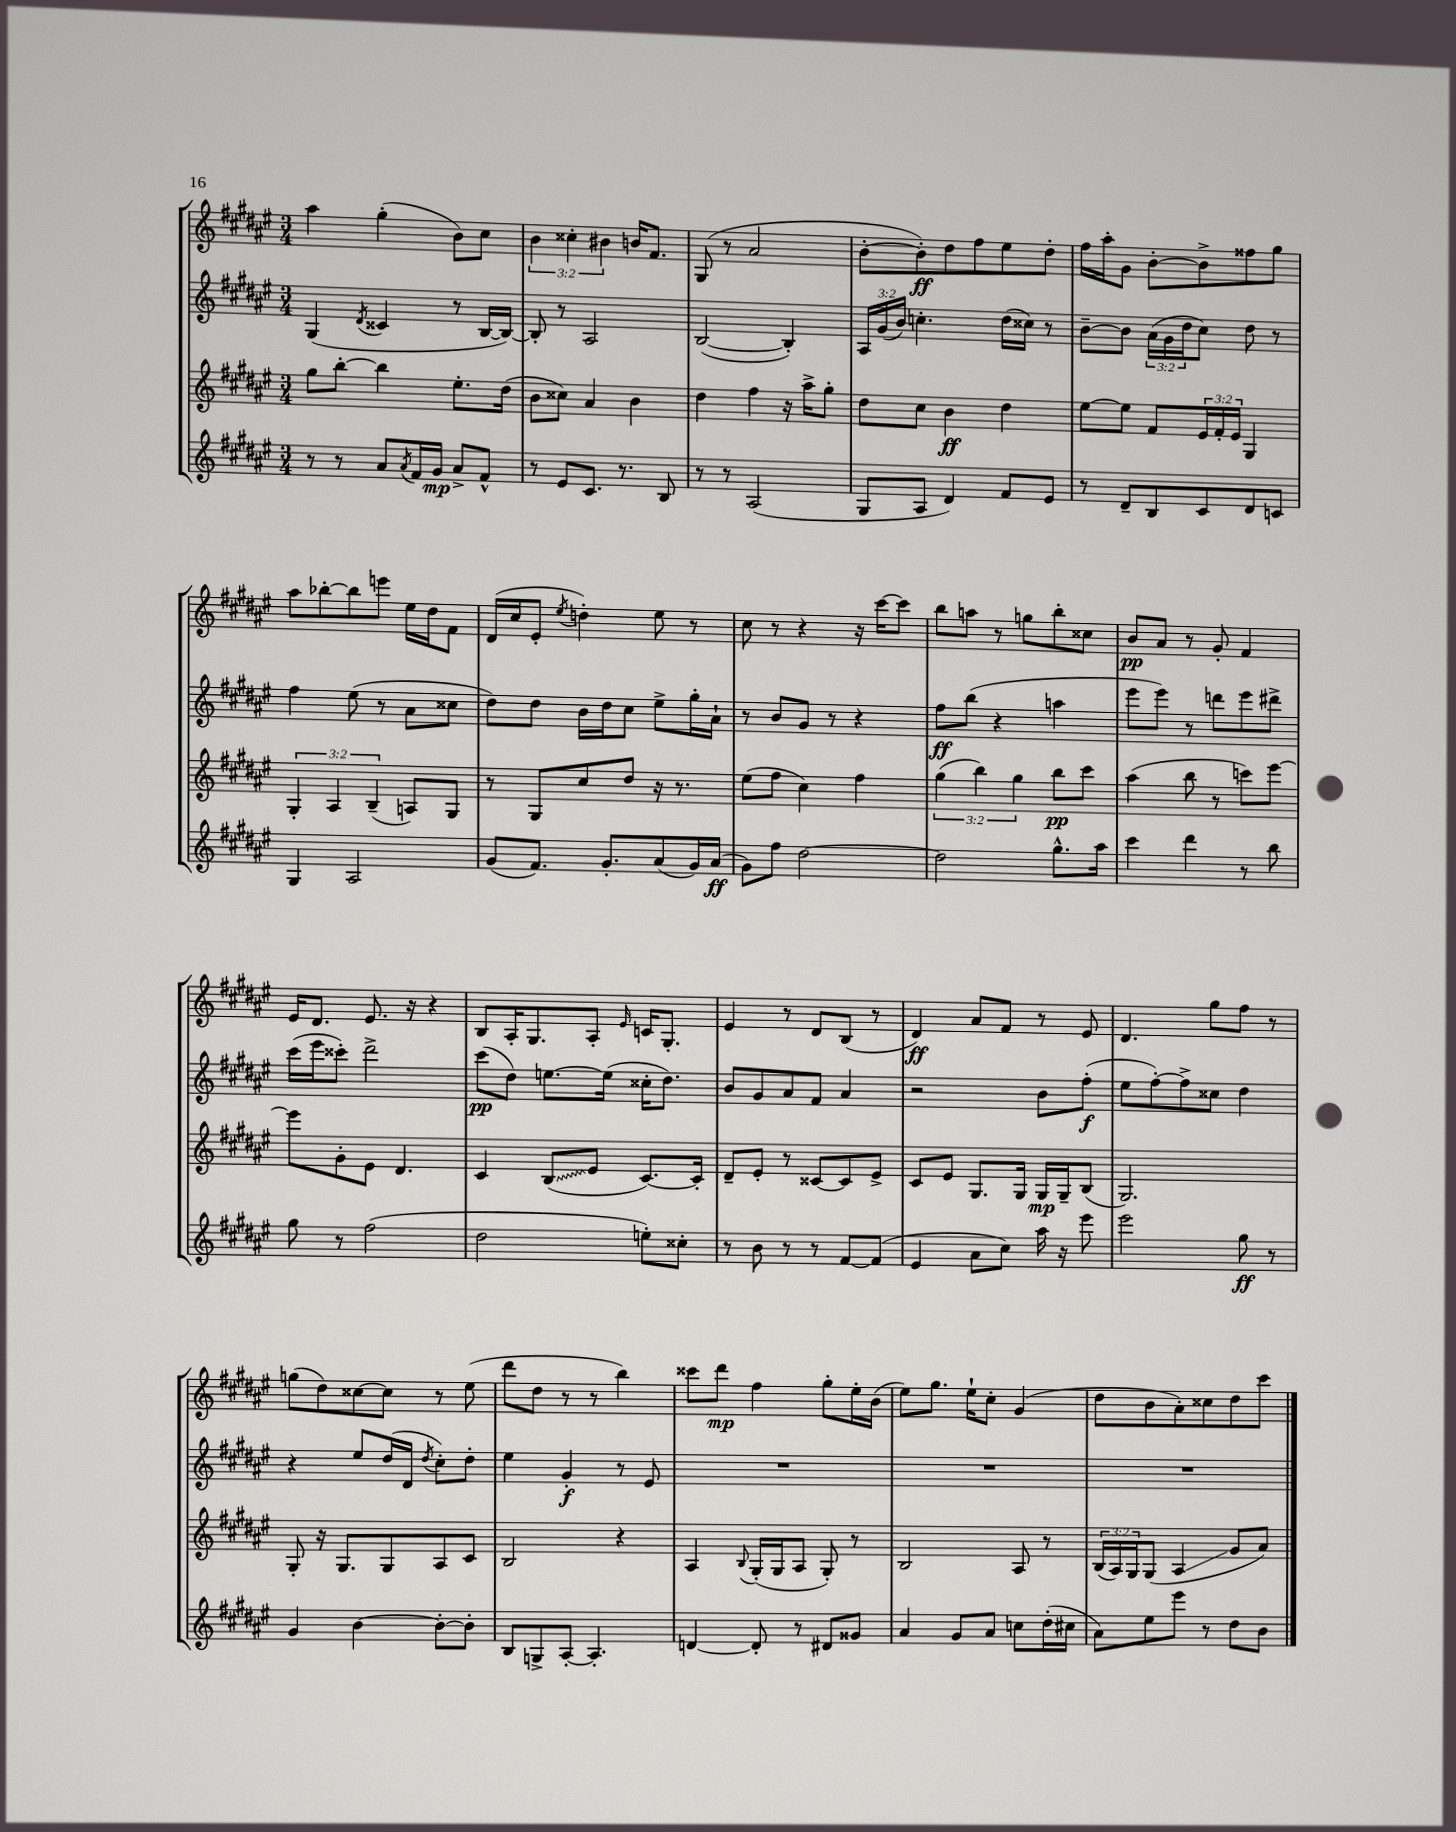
<<
\new StaffGroup <<
\new Staff = "s0" {
    \clef treble \key fis \major \numericTimeSignature \time 3/4 \override Staff.TupletNumber.text = #tuplet-number::calc-fraction-text
    ais''4 gis''4-.( b'8) cis''8 |
    \tuplet 3/2 { b'4 cisis''4-. bis'4 } b'16 fis'8. |
    gis8( r8 ais'2 |
    b'8~-. b'8-.\ff) dis''8 fis''8 eis''8 dis''8-. |
    fis''16 ais''16-. gis'8 b'8~-. b'8-> fisis''8 gis''8 |
    ais''8 bes''8~-. bes''8 e'''8 eis''16 dis''16 fis'8 |
    dis'16( cis''16 eis'8-. \acciaccatura { eis''8 } d''4-.) eis''8 r8 |
    cis''8 r8 r4 r16 cis'''16~ cis'''8 |
    b''8 a''8 r8 g''8 b''8-. cisis''8 |
    b'8\pp ais'8 r8 gis'8-. fis'4 |
    eis'16 dis'8. eis'8. r16 r4 |
    b8 ais16-. gis8. ais8-. \grace { eis'16 } c'16 gis8.-. |
    eis'4 r8 dis'8 b8( r8 |
    dis'4\ff) ais'8 fis'8 r8 eis'8 |
    dis'4. gis''8 fis''8 r8 |
    g''8( dis''8) cisis''8~ cisis''8 r8 eis''8( |
    dis'''8 dis''8 r8 r8 b''4) |
    cisis'''8 dis'''8\mp fis''4 gis''8-. eis''16-. b'16( |
    eis''8) gis''8. eis''16-! cis''8-. gis'4( |
    dis''8 b'8 ais'8-.) cisis''8 dis''8 cis'''8 \bar "|." |
}
\new Staff = "s1" {
    \clef treble \key fis \major \numericTimeSignature \time 3/4 \override Staff.TupletNumber.text = #tuplet-number::calc-fraction-text
    gis4( \acciaccatura { dis'8 } cisis'4 r8 b16~ b16~) |
    b8-. r8 ais2 |
    b2~( b4-.) |
    \tuplet 3/2 { ais16 gis'16( b'16) } c''4.-. dis''16( cisis''16) r8 |
    b'8~-- b'8 \tuplet 3/2 { ais'16( gis'16 dis''16 } cis''8) dis''8 r8 |
    fis''4 eis''8( r8 ais'8 cisis''8 |
    dis''8) dis''8 b'16 dis''16 cis''8 eis''8-> gis''16-. ais'16-! |
    r8 b'8 gis'8 r8 r4 |
    fis''8\ff b''8( r4 a''4 |
    eis'''8 eis'''8) r8 d'''8 eis'''8 dis'''8-> |
    cis'''16( eis'''16 cisis'''8-.) dis'''2-> |
    cis'''8\pp( dis''8) e''8.~ e''16( cisis''16-. dis''8.) |
    b'8 gis'8 ais'8 fis'8 ais'4 |
    r2 b'8 fis''8-.\f( |
    eis''8 fis''8~-.) fis''8-> cisis''8 dis''4 |
    r4 eis''8 dis''16( dis'16 \acciaccatura { dis''8 } cis''8-.) dis''8-. |
    eis''4 gis'4-.\f r8 eis'8 |
    R2. |
    R2. |
    R2. \bar "|." |
}
\new Staff = "s2" {
    \clef treble \key fis \major \numericTimeSignature \time 3/4 \override Staff.TupletNumber.text = #tuplet-number::calc-fraction-text
    gis''8 b''8~-. b''4 eis''8.-. dis''16( |
    b'8 cisis''8) ais'4 b'4 |
    dis''4 fis''4 r16 ais''16-> gis''8-. |
    dis''8 cis''8 b'4\ff dis''4 |
    eis''8~ eis''8 fis'8 \tuplet 3/2 { eis'16 fis'16-. eis'16 } gis4 |
    \tuplet 3/2 { gis4-. ais4 b4--( } a8) gis8 |
    r8 gis8 cis''8 dis''8 r16 r8. |
    eis''8( fis''8 cis''4) fis''4 |
    \tuplet 3/2 { gis''4( b''4) gis''4 } b''8\pp cis'''8 |
    ais''4( b''8 r8 c'''8) eis'''8~ |
    eis'''8 gis'8-. eis'8 dis'4. |
    cis'4 \once \override Glissando.style = #'zigzag b8\glissando( eis'8 cis'8.~) cis'16-. |
    dis'8-- eis'8-. r8 cisis'8~ cisis'8 eis'8-> |
    cis'8 eis'8 gis8. gis16 gis16\mp gis16-- b8( |
    gis2.) |
    gis8-. r16 gis8. gis8 ais8 cis'8 |
    b2 r4 |
    ais4 \appoggiatura { b8 } gis16-.( gis16 ais8 gis8-.) r8 |
    b2 ais8 r8 |
    \tuplet 3/2 { b16( ais16) gis16 } gis8( ais4\glissando gis'8 ais'8) \bar "|." |
}
\new Staff = "s3" {
    \clef treble \key fis \major \numericTimeSignature \time 3/4
    r8 r8 ais'8 \acciaccatura { ais'8 } fis'16 gis'16\mp ais'8-> fis'8-^ |
    r8 eis'8 cis'8. r8. b8 |
    r8 r8 ais2( |
    gis8 ais8 dis'4) fis'8 eis'8 |
    r8 dis'8-- b8 cis'8 dis'8 c'8 |
    gis4 ais2 |
    gis'8( fis'8.) gis'8.-. ais'8( gis'16) ais'16\ff( |
    gis'8) fis''8 dis''2~ |
    dis''2 gis''8.-^ ais''16 |
    cis'''4 dis'''4 r8 b''8 |
    gis''8 r8 fis''2( |
    dis''2 e''8-.) cisis''8-. |
    r8 b'8 r8 r8 fis'8~ fis'8( |
    eis'4 ais'8 cis''8) ais''16 r16 eis'''8 |
    eis'''2 gis''8\ff r8 |
    gis'4 b'4~ b'8~-. b'8-. |
    b8 g8-> ais8~-. ais4.-. |
    d'4~ d'8-. r8 dis'8 gisis'8 |
    ais'4 gis'8 ais'8 c''8 dis''16-.( cis''16 |
    ais'8) eis''8 eis'''8 r8 dis''8 b'8 \bar "|." |
}
>>
>>
\layout { \context { \Score \remove "Bar_number_engraver" } }
